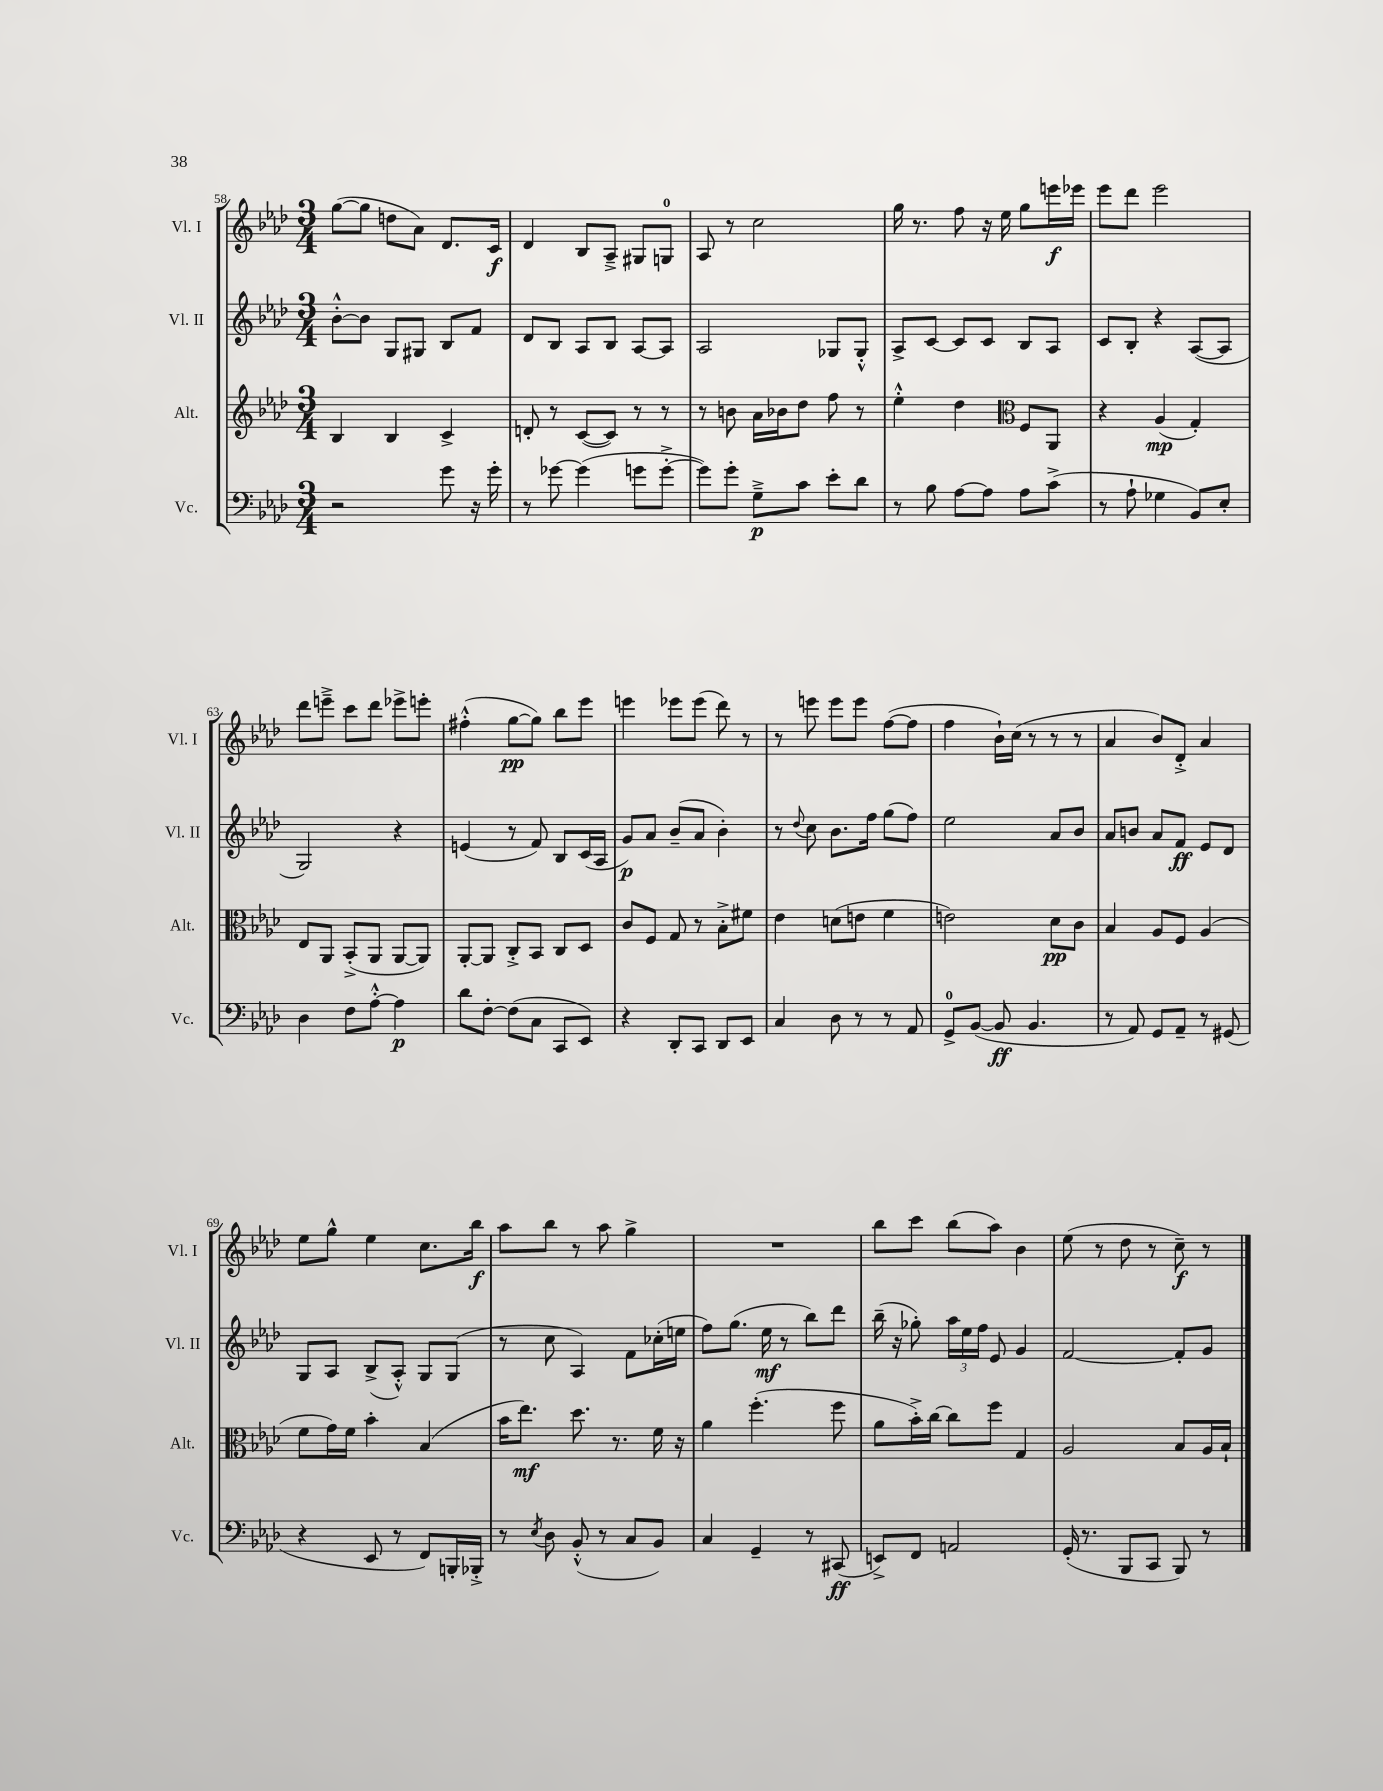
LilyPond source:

<<
\new StaffGroup <<
\new Staff = "s0" \with { instrumentName = "Vl. I" shortInstrumentName = "Vl. I" } {
    \clef treble \key aes \major \numericTimeSignature \time 3/4
    \autoBeamOff g''8[~( g''8] d''8[ aes'8]) des'8.[ c'16]\f |
    des'4 bes8[ aes8]---> gis8[ g8]-0 |
    aes8 r8 c''2 |
    g''16 r8. f''8 r16 ees''16 g''8[ e'''16\f ees'''16] |
    ees'''8[ des'''8] ees'''2 |
    des'''8[ e'''8]---> c'''8[ des'''8] ees'''8[-> e'''8]-. |
    fis''4-.-^( g''8[~\pp g''8]) bes''8[ ees'''8] |
    e'''4 ees'''8[ ees'''8]( des'''8) r8 |
    r8 e'''8 e'''8[ e'''8] f''8[~( f''8] |
    f''4 bes'16[-!) c''16]( r8 r8 r8 |
    aes'4 bes'8[) des'8]-.-> aes'4 |
    ees''8[ g''8]-^ ees''4 c''8.[ bes''16]\f |
    aes''8[ bes''8] r8 aes''8 g''4-> |
    R2. |
    bes''8[ c'''8] bes''8[( aes''8]) bes'4 |
    ees''8( r8 des''8 r8 c''8--\f) r8 \bar "|." |
}
\new Staff = "s1" \with { instrumentName = "Vl. II" shortInstrumentName = "Vl. II" } {
    \clef treble \key aes \major \numericTimeSignature \time 3/4
    \autoBeamOff bes'8[~-.-^ bes'8] g8[ gis8] bes8[ f'8] |
    des'8[ bes8] aes8[ bes8] aes8[~ aes8] |
    aes2 ges8[ ges8]-.-^ |
    aes8[-> c'8]~ c'8[ c'8] bes8[ aes8] |
    c'8[ bes8]-. r4 aes8[~( aes8] |
    g2) r4 |
    e'4( r8 f'8) bes8[ c'16( aes16] |
    g'8[\p) aes'8] bes'8[--( aes'8] bes'4-.) |
    r8 \appoggiatura { des''8 } c''8 bes'8.[ f''16] g''8[( f''8]) |
    ees''2 aes'8[ bes'8] |
    aes'8[ b'8] aes'8[ f'8]\ff ees'8[ des'8] |
    g8[ aes8] bes8[->( aes8]-.-^) g8[ g8]( |
    r8 c''8 aes4) f'8[ ces''16-.( e''16] |
    f''8[) g''8.]( ees''16\mf r8 bes''8[) des'''8] |
    bes''16--( r16 ges''8-.) \tuplet 3/2 { aes''16[ ees''16 f''16] } ees'8 g'4 |
    f'2~ f'8[-. g'8] \bar "|." |
}
\new Staff = "s2" \with { instrumentName = "Alt." shortInstrumentName = "Alt." } {
    \clef treble \key aes \major \numericTimeSignature \time 3/4
    \autoBeamOff bes4 bes4 c'4-> |
    d'8-. r8 c'8[~( c'8]) r8 r8 |
    r8 b'8 aes'16[ bes'16 des''8] f''8 r8 |
    ees''4-.-^ des''4 \clef alto f8[ aes,8] |
    r4 aes4\mp( g4-.) |
    ees8[ aes,8] bes,8[-.->( aes,8] aes,8[~ aes,8]) |
    aes,8[~-. aes,8] c8[-.-> bes,8] c8[ des8] |
    c'8[ f8] g8 r8 bes8[-.-> fis'8] |
    ees'4 d'8[( e'8] f'4 |
    e'2) des'8[\pp c'8] |
    bes4 aes8[ f8] aes4( |
    f'8[ g'16) f'16] bes'4-. bes4( |
    bes'16[ ees''8.]\mf) des''8. r8. f'16 r16 |
    aes'4 f''4.-.( f''8 |
    aes'8[ bes'16-.->) c''16]~ c''8[ f''8] g4 |
    aes2 bes8[ aes16 bes16]-! \bar "|." |
}
\new Staff = "s3" \with { instrumentName = "Vc." shortInstrumentName = "Vc." } {
    \clef bass \key aes \major \numericTimeSignature \time 3/4
    \autoBeamOff r2 g'8 r16 g'16-. |
    r8 ges'8~ ges'4( g'8[ g'8]~-.-> |
    g'8[) g'8]-. g8[--->\p c'8] ees'8[-. des'8] |
    r8 bes8 aes8[~ aes8] aes8[ c'8]->( |
    r8 aes8-! ges4 bes,8[) ees8]-. |
    des4 f8[ aes8]~-.-^ aes4\p |
    des'8[ f8]~-. f8[( c8] c,8[ ees,8]) |
    r4 des,8[-. c,8] des,8[ ees,8] |
    c4 des8 r8 r8 aes,8 |
    g,8[-0-> bes,8]~( bes,8\ff bes,4. |
    r8 aes,8) g,8[ aes,8]-- r8 gis,8( |
    r4 ees,8 r8 f,8[) b,,16-. bes,,16]-.-> |
    r8 \acciaccatura { ees8 } des8 bes,8-.-^( r8 c8[ bes,8]) |
    c4 g,4-- r8 cis,8\ff( |
    e,8[->) f,8] a,2 |
    g,16-.( r8. bes,,8[ c,8] bes,,8) r8 \bar "|." |
}
>>
>>
\layout { \context { \Score currentBarNumber = #58 } }
